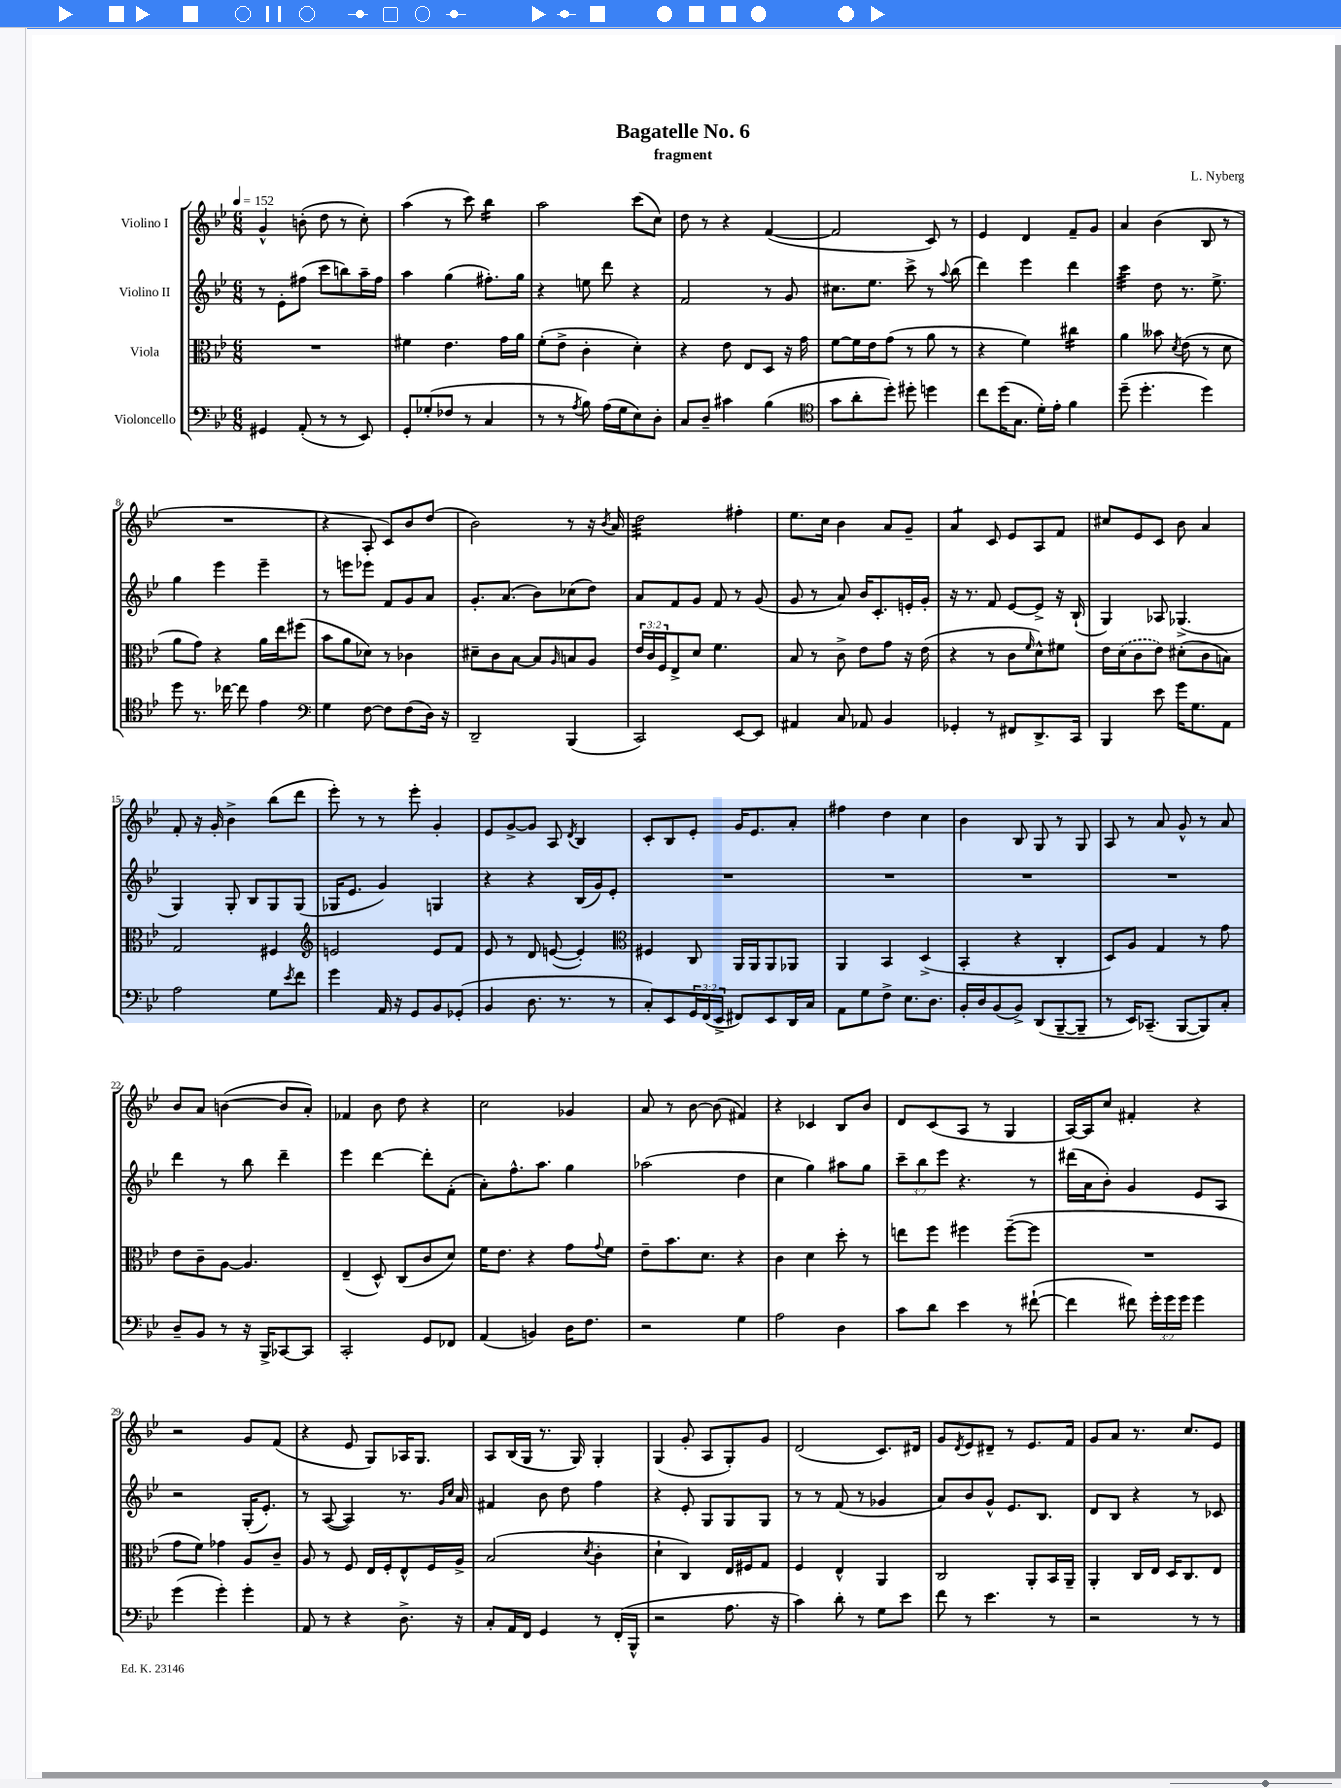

**kern	**kern	**kern	**kern
*staff4	*staff3	*staff2	*staff1
*clefF4	*clefC3	*clefG2	*clefG2
*k[b-e-]	*k[b-e-]	*k[b-e-]	*k[b-e-]
*M6/8	*M6/8	*M6/8	*M6/8
*MM152	*MM152	*MM152	*MM152
4GG#	2.r	8r	4g^^
.	.	8e-'	.
(8AA'	.	(8ff#	(8b'
8r	.	8ccc	8dd
8r	.	8bb)	8r
8EE-)	.	16aa~	8cc')
.	.	16ff#	.
=	=	=	=
8GG'	4f#	4aa	(4aa
(8G-'	.	.	.
8F-	4.e-	(4gg	8r
8r	.	.	8ccc)
4C	.	8.ff#')	4bb-
.	16g	.	.
.	16a	16gg	.
=	=	=	=
8r	(8f'	4r	2aa
8r	8e-^	.	.
8qA	.	.	.
8B-)	4c'	8ee	.
(16A	.	8ddd	.
16G	.	.	.
8E-)	4d')	4r	(8ccc
8D'	.	.	8cc)
=	=	=	=
8C	4r	2f	8dd
8D~	.	.	8r
4c#	8e-	.	4r
.	8E-	.	.
(4B-	8D	8r	([4f
.	16r	8g	.
.	16g	.	.
=	=	=	=
*clefC4	*	*	*
8g	[8f	8.cc#	2f]
8a'	16f]	.	.
.	16e-	8.ee-	.
8dd')	(8g	.	.
8dd#'	8r	8ccc^	.
4dd	8a	8r	8c)
.	.	8qqaa	.
.	8r	(8bb-	8r
=	=	=	=
8cc	4r	4ddd)	4e-
(16dd	.	.	.
8.G	.	.	.
.	4f)	4eee-	4d
16d')	.	.	.
16e-'	.	.	.
4f	4cc#	4ddd	8f~
.	.	.	8g
=	=	=	=
(8dd~	4a	4ccc	4a
4.dd'	.	.	.
.	8b--	8dd	(4b-
.	8qd	.	.
.	(8e-	8.r	.
4dd)	8r	.	8B-
.	.	8.ee-^	.
.	8d	.	8r
=	=	=	=
8dd	8a	4gg	2.r
8.r	8g)	.	.
.	4r	4eee-	.
[16cc-	.	.	.
8cc-]	.	.	.
4e-	16a	4eee-~	.
.	16ee-	.	.
.	(8ff#	.	.
=	=	=	=
*clefF4	*	*	*
4G	8b-	8r	4r
.	8a	8eee	.
[8F	8d-)	8eee-	8A'
8F]	8r	8f	8c)
(8F	4c-	8g	8b-
16D)	.	8a	(8dd
16r	.	.	.
=	=	=	=
2DD~	8d#~	8.g'	2b-)
.	8c	.	.
.	.	(8.a	.
.	[8B-	.	.
.	8B-]	8b-)	.
.	16qqA	.	.
(4BBB-	8B	(8cc-	8r
.	8A	8dd)	16r
.	.	.	8qb-
.	.	.	16a
=	=	=	=
2CC)	24e-	8a	2dd
.	24c	.	.
.	24F	.	.
.	8E-^	8f	.
.	8d	8g	.
.	4.f	8f	.
[8EE-	.	8r	4ff#'
8EE-]	.	(8g	.
=	=	=	=
4AA#	8B-	8g	8.ee-
.	8r	8r	.
.	.	.	16cc
8C	8c^	8a)	4b-
8AA-	8e-	16b-	.
.	.	8.c'	.
4BB-	8g	.	8a
.	16r	16e'	8g~
.	(16e-	16g'	.
=	=	=	=
4GG-'	4r	16r	4a
.	.	8.r	.
8r	8r	8f	8c
8FF#	8c	[8e-	8e-
.	16qqf	.	.
8.DD^	8d^^)	8e-^]	8A
.	8f#	16r	8f
16CC	.	(16B-`	.
=	=	=	=
4BBB-	16e-	4G)	8cc#
.	(16d	.	.
.	8c	.	8e-
8e-	8e-)	8A-	8c
16g	(8d#'	(4.G-^	8b-
8.G	.	.	.
.	8c	.	4a
8AA	8B)	.	.
=	=	=	=
2A	2G	4G)	8f'
.	.	.	16r
.	.	.	16g'
.	.	8G'	4b-^
.	.	8B-	.
8G	4F#	8G	(8bb-
8qe-	.	.	.
8f	.	(8G	8ddd
=	=	=	=
*	*clefG2	*	*
4g	2e	16G-	8eee-')
.	.	8.e-	.
.	.	.	8r
16AA	.	4g)	8r
16r	.	.	.
8GG	.	.	8eee-'
8BB-	8e	4G	4g'
(8GG-'	8f	.	.
=	=	=	=
4BB-	8e-	4r	8e-
.	8r	.	[8g^
8.D	8d	4r	8g]
.	([8e	.	8A
8.r	.	.	.
.	.	.	8qd
.	4e'])	(16B-	4B-
.	.	16g)	.
8r	.	8e-'	.
=	=	=	=
*	*clefC3	*	*
8C')	4F#	2.r	8c'
8EE-	.	.	8B-
24GG	8C	.	8e-'
(24FF	.	.	.
24EE-^	.	.	.
8FF#)	16AA	.	16g
.	16AA	.	8.e-
8EE-	8AA	.	.
16DD	8AA-	.	8a'
16C	.	.	.
=	=	=	=
8AA	4AA	2.r	4ff#
8G	.	.	.
8F^	4BB-	.	4dd
8.E-	.	.	.
.	(4D^	.	4cc
8.D	.	.	.
=	=	=	=
16BB-'	4BB-'	2.r	4b-
16D	.	.	.
(8BB-	.	.	.
8BB-^)	4r	.	8B-
(8DD	.	.	8G
[8BBB-~	4C'	.	8r
8BBB-~]	.	.	8G
=	=	=	=
8r	8D)	2.r	8A
16EE-)	8A	.	8r
(8.CC-~	.	.	.
.	4G	.	8a
[8BBB-	.	.	8g^^
8BBB-])	8r	.	8r
8C'	8g	.	8a
=	=	=	=
8D~	8e-	4ddd	8b-
8BB-	8c~	.	8a
8r	[8A	8r	([4b
16r	4.A]	8bb-	.
16BBB-^	.	.	.
[8CC-	.	4ddd~	8b]
8CC-]	.	.	8a')
=	=	=	=
2CC'	(4E-~	4eee-	4f-
.	8D^^)	[4ddd	8b-
.	(8C	.	8dd
8GG	8c	8ddd']	4r
8FF-	8d)	(8f'	.
=	=	=	=
(4AA	16f	8a')	2cc
.	8.e-	.	.
.	.	8.ff^^	.
4BB)	4r	.	.
.	.	8.aa	.
16D	8g	4gg	4g-
8.F	.	.	.
.	8qqg	.	.
.	8f	.	.
=	=	=	=
2r	8e-~	(2aa-	8a
.	8.b-	.	8r
.	.	.	[8b-
.	8.d	.	.
.	.	.	(8b-]
4G	4r	4dd	4f#)
=	=	=	=
2A	4c	4cc	4r
.	4d	4gg)	4c-
4D	8dd'	8aa#	8B-
.	8r	8gg	8b-
=	=	=	=
8c	8ee	12ccc~	8d
.	.	12bb-	.
8d	8ff	.	(8c
.	.	12eee-	.
4e-	4ff#	4.r	8A
.	.	.	8r
8r	([8ff#~	.	4G
([8f#`	8ff#]	8r	.
=	=	=	=
4f#]	2.r	(16ddd#	[16A)
.	.	16a	16A]
.	.	8b-')	8cc
8f#)	.	4g	4f#'
24g'	.	.	.
24g	.	.	.
24g	.	.	.
4g	.	8e-	4r
.	.	8A	.
=	=	=	=
(4g	8g	2r	2r
.	8f)	.	.
4g')	4g-	.	.
4g'	8A	(16G'	8g
.	.	8.e-')	.
.	8c~	.	(8f
=	=	=	=
8AA	8A	8r	4r
8r	8r	([8A	.
4r	8F	4A])	8e-
.	16E-	.	8G)
.	16F'	.	.
8.D^	8E-^^	8.r	16A-
.	.	.	8.G
.	16F	.	.
.	.	16qqg	.
.	.	16qqcc	.
16r	16A^	16a	.
=	=	=	=
8C'	(2B-	4f#	8A
16AA	.	.	(16B-
16FF	.	.	16G
4GG	.	8b-	8.r
.	.	8dd	.
.	.	.	16G)
.	8qd	.	.
8r	4c'	4ff	4G'
(16FF'	.	.	.
16BBB-^^	.	.	.
=	=	=	=
2r	4d`	4r	(4G
.	4C)	8e-'	8g'
.	.	8G	8A
8.A	16E-	8G	8G')
.	16F#	.	.
.	8G	8G	8g
16r	.	.	.
=	=	=	=
4c)	4F	8r	(2d
.	.	8r	.
8d'	4E-^^	(8f	.
8r	.	8r	.
8G	4AA	4g-	8.c)
8e-	.	.	.
.	.	.	16d#
=	=	=	=
8f	2C	8a)	8g
.	.	.	8qd
8r	.	8b-	8e-
4.e-	.	8g^^	8d#~
.	.	8.e-	8r
.	8AA'	.	8.e-
.	.	8.B-	.
8r	16BB-	.	.
.	16AA~	.	16f
=	=	=	=
2r	4AA'	8d	8g
.	.	8B-	8a
.	16C	4r	8.r
.	16E-	.	.
.	16D	.	.
.	8.C	.	8.cc
8r	.	8r	.
8r	8E-	8c-	8e-
==	==	==	==
*-	*-	*-	*-
